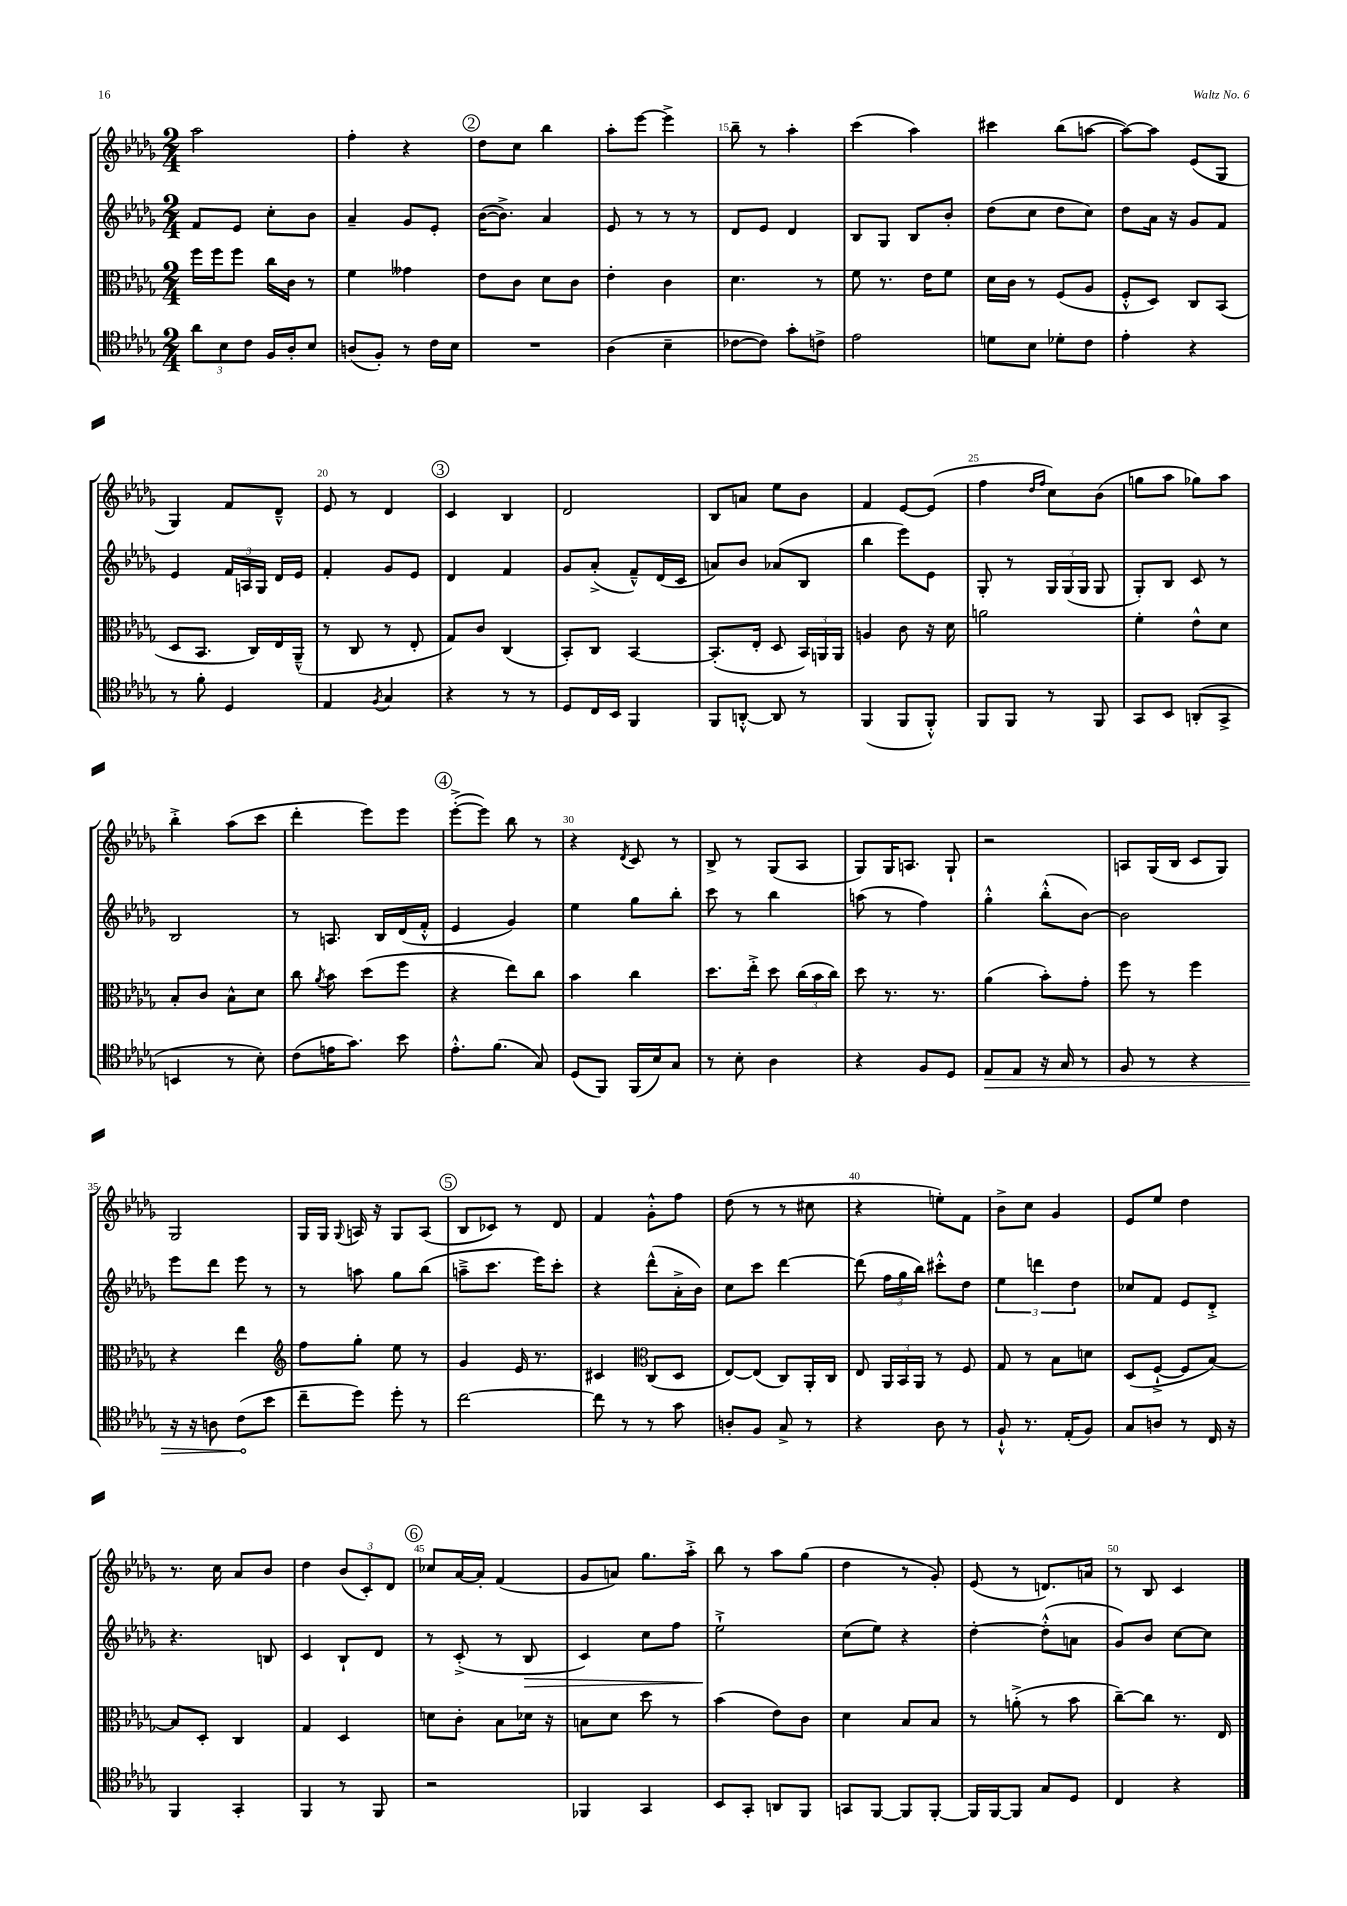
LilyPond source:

<<
\new StaffGroup <<
\new Staff = "s0" {
    \clef treble \key des \major \numericTimeSignature \time 2/4
    \autoBeamOff aes''2 |
    f''4-. r4 |
    \mark \markup { \circle "2" } des''8[ c''8] bes''4 |
    aes''8[-. ees'''8]~ ees'''4-> |
    bes''8-- r8 aes''4-. |
    c'''4( aes''4) |
    cis'''4 bes''8[( a''8]~ |
    a''8[~) a''8] ees'8[( ges8] |
    ges4) f'8[ des'8]---^ |
    ees'8 r8 des'4 |
    \mark \markup { \circle "3" } c'4 bes4 |
    des'2 |
    bes8[ a'8] ees''8[ bes'8] |
    f'4 ees'8[~ ees'8]( |
    f''4 \grace { des''16[ f''16] } c''8[) bes'8]( |
    g''8[ aes''8] ges''8[) aes''8] |
    bes''4-.-> aes''8[( c'''8] |
    des'''4-. ees'''8[) ees'''8] |
    \mark \markup { \circle "4" } ees'''8[~-.->( ees'''8]) bes''8 r8 |
    r4 \acciaccatura { des'8 } c'8 r8 |
    bes8-> r8 ges8[( aes8] |
    ges8[) ges16 a8.] ges8-! |
    r2 |
    a8[ ges16( bes16] c'8[ ges8]) |
    ges2 |
    ges16[ ges16] \appoggiatura { ges8 } a16 r16 ges8[ a8]( |
    \mark \markup { \circle "5" } bes8[ ces'8]) r8 des'8 |
    f'4 ges'8[-.-^ f''8] |
    des''8( r8 r8 cis''8 |
    r4 e''8[-.) f'8] |
    bes'8[-> c''8] ges'4 |
    ees'8[ ees''8] des''4 |
    r8. c''16 aes'8[ bes'8] |
    des''4 \tuplet 3/2 { bes'8[( c'8-.) des'8] } |
    \mark \markup { \circle "6" } ces''8[ aes'16~ aes'16]-. f'4( |
    ges'8[ a'8]) ges''8.[ aes''16]-.-> |
    bes''8 r8 aes''8[ ges''8]( |
    des''4 r8 ges'8-.) |
    ees'8( r8 d'8.[) a'16] |
    r8 bes8 c'4 \bar "|." |
}
\new Staff = "s1" {
    \clef treble \key des \major \numericTimeSignature \time 2/4
    \autoBeamOff f'8[ ees'8] c''8[-. bes'8] |
    aes'4-- ges'8[ ees'8]-. |
    \mark \markup { \circle "2" } bes'16[~( bes'8.]->) aes'4 |
    ees'8 r8 r8 r8 |
    des'8[ ees'8] des'4 |
    bes8[ ges8] bes8[ bes'8]-. |
    des''8[( c''8] des''8[ c''8]) |
    des''8[ aes'16] r16 ges'8[ f'8] |
    ees'4 \tuplet 3/2 { f'16[ a16 ges16] } des'16[ ees'16] |
    f'4-. ges'8[ ees'8] |
    \mark \markup { \circle "3" } des'4 f'4 |
    ges'8[ aes'8]-.->( f'8[---^) des'16( c'16] |
    a'8[) bes'8] aes'8[( bes8] |
    bes''4 ees'''8[) ees'8] |
    ges8-. r8 \tuplet 3/2 { ges16[ ges16( ges16] } ges8 |
    ges8[-.) bes8] c'8 r8 |
    bes2 |
    r8 a8. bes16[ des'16( f'16]-.-^ |
    \mark \markup { \circle "4" } ees'4 ges'4) |
    ees''4 ges''8[ bes''8]-. |
    c'''8 r8 bes''4 |
    a''8( r8 f''4) |
    ges''4-.-^ bes''8[-.-^( bes'8]~) |
    bes'2 |
    ees'''8[ des'''8] ees'''8 r8 |
    r8 a''8 ges''8[ bes''8]( |
    \mark \markup { \circle "5" } a''8[---> c'''8.] ees'''16[) c'''8]-. |
    r4 des'''8[-^( aes'16-.-> bes'16]) |
    c''8[ c'''8] des'''4~ |
    des'''8( \tuplet 3/2 { f''16[ ges''16 bes''16]) } cis'''8[-.-^ des''8] |
    \tuplet 3/2 { ees''4 d'''4 des''4 } |
    ces''8[ f'8] ees'8[ des'8]-.-> |
    r4. b8 |
    c'4 bes8[-! des'8] |
    \mark \markup { \circle "6" } r8 c'8-.->( r8 bes8\> |
    c'4) c''8[ f''8] |
    ees''2-!->\! |
    c''8[( ees''8]) r4 |
    des''4~-. des''8[-.-^( a'8] |
    ges'8[) bes'8] c''8[~ c''8] \bar "|." |
}
\new Staff = "s2" {
    \clef alto \key des \major \numericTimeSignature \time 2/4
    \autoBeamOff f''16[ f''16 f''8] c''16[ c'16] r8 |
    f'4 geses'4 |
    \mark \markup { \circle "2" } ees'8[ c'8] des'8[ c'8] |
    ees'4-. c'4 |
    des'4. r8 |
    f'8 r8. ees'16[ f'8] |
    des'16[ c'16] r8 f8[( aes8] |
    f8[-.-^ des8]) c8[ bes,8]( |
    des8[ bes,8.] c16[) ees16 aes,16]---^( |
    r8 c8 r8 ees8-. |
    \mark \markup { \circle "3" } ges8[) c'8] c4( |
    bes,8[-.) c8] bes,4~ |
    bes,8.[-.( ees16]-. des8 \tuplet 3/2 { bes,16[) a,16 a,16] } |
    a4 c'8 r16 des'16 |
    a'2 |
    f'4-. ees'8[-^ des'8] |
    bes8[-. c'8] bes8[-^ des'8] |
    c''8 \acciaccatura { aes'8 } bes'8 des''8[( f''8] |
    \mark \markup { \circle "4" } r4 ees''8[) c''8] |
    bes'4 c''4 |
    des''8.[ ees''16]-.-> des''8 \tuplet 3/2 { c''16[( bes'16 c''16]) } |
    des''8 r8. r8. |
    aes'4( bes'8[-.) ges'8]-. |
    f''8 r8 f''4 |
    r4 ees''4 |
    \clef treble f''8[ ges''8]-. ees''8 r8 |
    \mark \markup { \circle "5" } ges'4 ees'16 r8. |
    cis'4 \clef alto c8[( des8] |
    ees8[~) ees8]( c8[) aes,16-. c16] |
    ees8 \tuplet 3/2 { aes,16[ bes,16 aes,16] } r8 f8 |
    ges8 r8 bes8[ d'8] |
    des8[( f8]~-!-> f8[ bes8]~) |
    bes8[ des8]-. c4 |
    ges4 des4 |
    \mark \markup { \circle "6" } d'8[ c'8]-. bes8[ des'16] r16 |
    b8[ des'8] des''8 r8 |
    bes'4( ees'8[) c'8] |
    des'4 bes8[ bes8] |
    r8 a'8-.->( r8 bes'8 |
    c''8[~--) c''8] r8. ees16 \bar "|." |
}
\new Staff = "s3" {
    \clef tenor \key des \major \numericTimeSignature \time 2/4
    \autoBeamOff \tuplet 3/2 { aes'8[ bes8 c'8] } f16[ aes16-. bes8] |
    a8[( f8]-.) r8 c'16[ bes16] |
    \mark \markup { \circle "2" } R2 |
    aes4( bes4-- |
    ces'8[~ ces'8]) ges'8[-. c'8]-> |
    ees'2 |
    d'8[ bes8] des'8[-. c'8] |
    ees'4-. r4 |
    r8 f'8-. des4 |
    ees4 \acciaccatura { f8 } ges4 |
    \mark \markup { \circle "3" } r4 r8 r8 |
    des8[ c16 bes,16] f,4 |
    f,8[ a,8]~-.-^ a,8 r8 |
    f,4( f,8[ f,8]-.-^) |
    f,8[ f,8] r8 f,8 |
    ges,8[ bes,8] a,8[-.( ges,8]-> |
    b,4 r8 bes8-.) |
    c'8[( e'16 ges'8.]) bes'8 |
    \mark \markup { \circle "4" } ees'8.[-.-^ f'8.]( ges8) |
    des8[( f,8]) f,16[( bes16) ges8] |
    r8 bes8-. aes4 |
    r4 f8[ des8] |
    \once \override Hairpin.circled-tip = ##t ees8[\> ees8] r16 ges16 r8 |
    f8 r8 r4 |
    r16 r16 a8 c'8[\!( bes'8] |
    c''8[-- des''8]) des''8-. r8 |
    \mark \markup { \circle "5" } c''2~ |
    c''8 r8 r8 ges'8 |
    a8[-. f8] ges8-> r8 |
    r4 aes8 r8 |
    f8-!-^ r8. ees16[-.( f8]) |
    ges8[ a8] r8 c16 r16 |
    f,4 ges,4-. |
    f,4 r8 f,8 |
    \mark \markup { \circle "6" } r2 |
    fes,4 ges,4 |
    bes,8[ ges,8]-. a,8[ f,8] |
    g,8[ f,8]~ f,8[ f,8]~-. |
    f,16[ f,16~ f,8] ges8[ des8] |
    c4 r4 \bar "|." |
}
>>
>>
\layout { \context { \Score currentBarNumber = #11 \override BarNumber.break-visibility = ##(#f #t #t) barNumberVisibility = #(every-nth-bar-number-visible 5) } }
